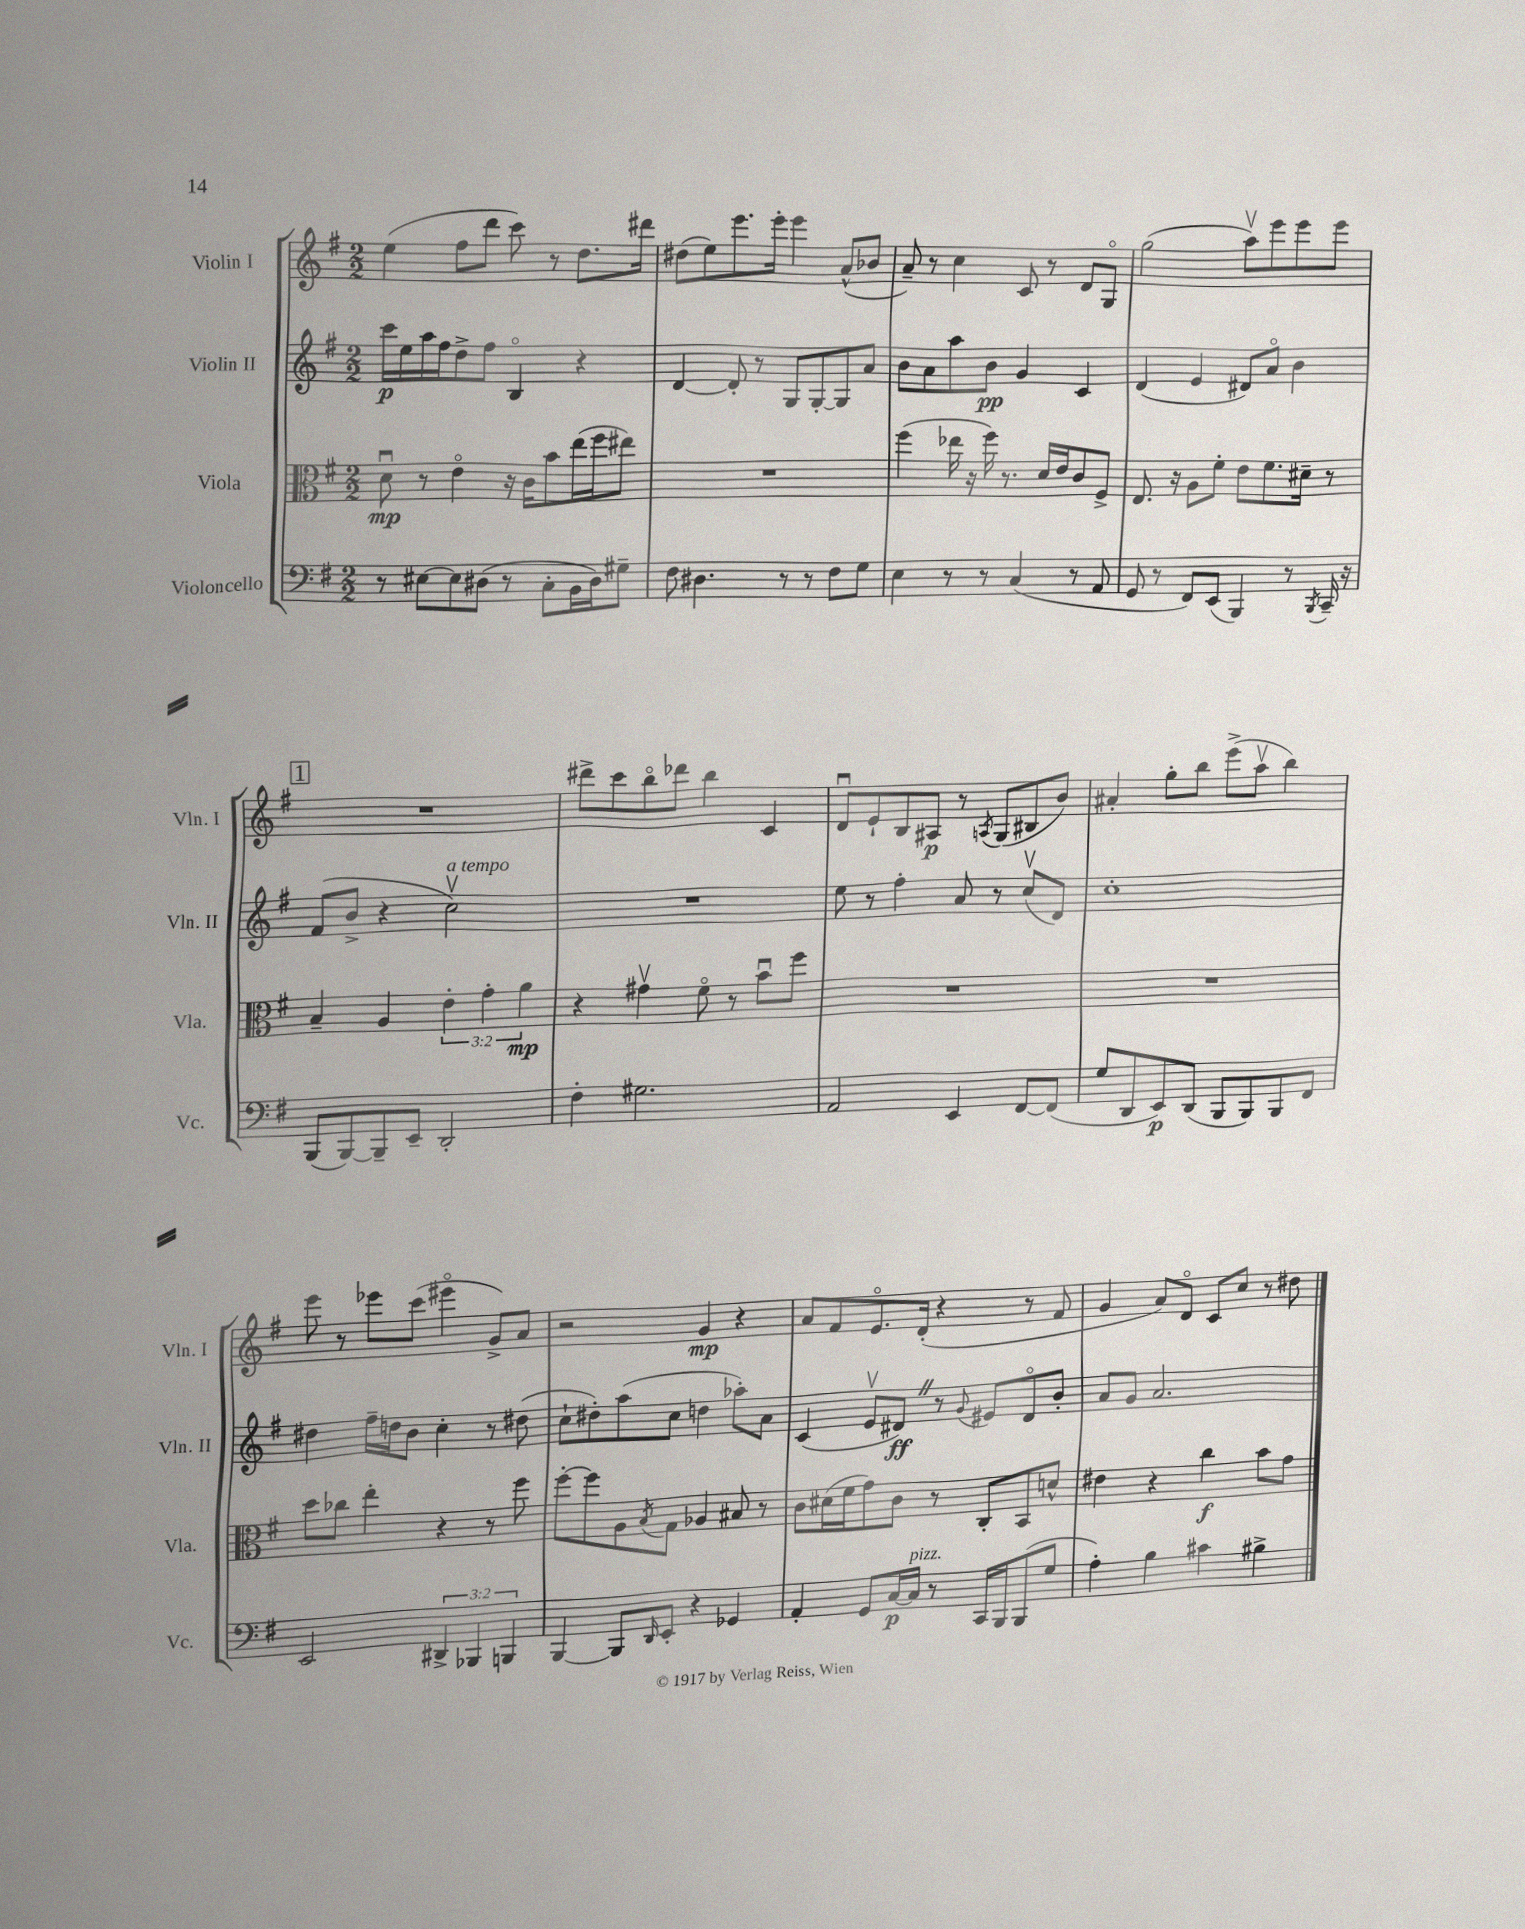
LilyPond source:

<<
\new StaffGroup <<
\new Staff = "s0" \with { instrumentName = "Violin I" shortInstrumentName = "Vln. I" } {
    \clef treble \key g \major \numericTimeSignature \time 2/2
    e''4( fis''8 d'''8 c'''8) r8 d''8. dis'''16 |
    dis''8( e''8) e'''8. e'''16-. e'''4 a'8-^( bes'8 |
    a'8--) r8 c''4 c'8 r8 d'8 g8\flageolet |
    g''2( a''8\upbow) e'''8 e'''8 e'''8 |
    \mark \markup { \box "1" } R1 |
    dis'''8-> c'''8 b''8\flageolet des'''8 b''4 c'4 |
    d'8\downbow e'8-! b8 ais8\p r8 \acciaccatura { a8 } g8( bis8 b'8) |
    ais'4-. g''8-. b''8 e'''8->( a''8\upbow b''4) |
    e'''8 r8 ees'''8 c'''8( eis'''4\flageolet g'8->) a'8 |
    r2 g'4\mp r4 |
    a'8 fis'8 e'8.\flageolet d'16-.( r4 r8 fis'8 |
    g'4 a'8) d'8\flageolet c'8 c''8 r8 dis''8 \bar "|." |
}
\new Staff = "s1" \with { instrumentName = "Violin II" shortInstrumentName = "Vln. II" } {
    \clef treble \key g \major \numericTimeSignature \time 2/2
    c'''16\p e''16 a''16 fis''16 d''8-> fis''8 b4\flageolet r4 |
    d'4~ d'8-. r8 g8 g8~-. g8 a'8 |
    b'8 a'8 a''8 b'8\pp g'4 c'4 |
    d'4( e'4 dis'8) a'8\flageolet b'4 |
    \mark \markup { \box "1" } fis'8( b'8-> r4 c''2\upbow^\markup { \italic "a tempo" }) |
    R1 |
    e''8 r8 fis''4-. a'8 r8 c''8\upbow( d'8) |
    c''1-. |
    dis''4 fis''16-- d''16 b'8 c''4-. r8 dis''8( |
    c''8-! dis''8-.) a''8( c''8 d''4 aes''8-.) a'8 |
    c'4( e'8\upbow dis'8\ff) \once \override BreathingSign.text = \markup { \musicglyph "scripts.caesura.straight" } \breathe r8 \appoggiatura { g'8 } eis'8 dis'8\flageolet b'8-. |
    a'8 g'8 a'2. \bar "|." |
}
\new Staff = "s2" \with { instrumentName = "Viola" shortInstrumentName = "Vla." } {
    \clef alto \key g \major \numericTimeSignature \time 2/2 \override Staff.TupletNumber.text = #tuplet-number::calc-fraction-text
    d'8\downbow\mp r8 e'4\flageolet r16 c'16 b'8 e''16( fis''16 eis''8) |
    R1 |
    fis''4( ees''16 r16 fis''16) r8. d'16 e'16 c'8 fis8-> |
    e8. r16 a8 fis'8-. e'8 fis'8. dis'16-- r8 |
    \mark \markup { \box "1" } b4-- a4 \tuplet 3/2 { e'4-. g'4-. a'4\mp } |
    r4 gis'4\upbow fis'8\flageolet r8 b'8\downbow fis''8 |
    R1 |
    R1 |
    d''8 ces''8 e''4-. r4 r8 fis''8 |
    fis''8~-. fis''8 a8 \acciaccatura { b8 } g8 aes4 bis8 r8 |
    c'8 dis'16( fis'16 g'8) c'8 r8 c8-. b,8 d'8-^ |
    eis'4 r4 c''4\f b'8 g'8 \bar "|." |
}
\new Staff = "s3" \with { instrumentName = "Violoncello" shortInstrumentName = "Vc." } {
    \clef bass \key g \major \numericTimeSignature \time 2/2 \override Staff.TupletNumber.text = #tuplet-number::calc-fraction-text
    r8 eis8~ eis8 dis8( r8 c8-. b,16 dis16) gis8-- |
    fis8 dis4. r8 r8 fis8 g8 |
    e4 r8 r8 c4( r8 a,8 |
    g,8 r8 fis,8) e,8( b,,4) r8 \acciaccatura { b,,8 } c,16-- r16 |
    \mark \markup { \box "1" } b,,8( b,,8~) b,,8-- e,8-- d,2-. |
    fis4-. gis2. |
    a,2 e,4 fis,8~ fis,8( |
    g8 d,8 e,8\p) d,8( b,,8 b,,8) b,,8 fis,8 |
    e,2 \tuplet 3/2 { dis,4-> bes,,4 b,,4 } |
    b,,4~ b,,8 \grace { d,16 } e,8-. r4 ges,4 |
    a,4-. g,8 c16~\p c16^\markup { \italic "pizz." } r8 c,16 b,,16 b,,8( g8 |
    a4-.) b4 cis'4 bis4-> \bar "|." |
}
>>
>>
\layout { \context { \Score \remove "Bar_number_engraver" } }
